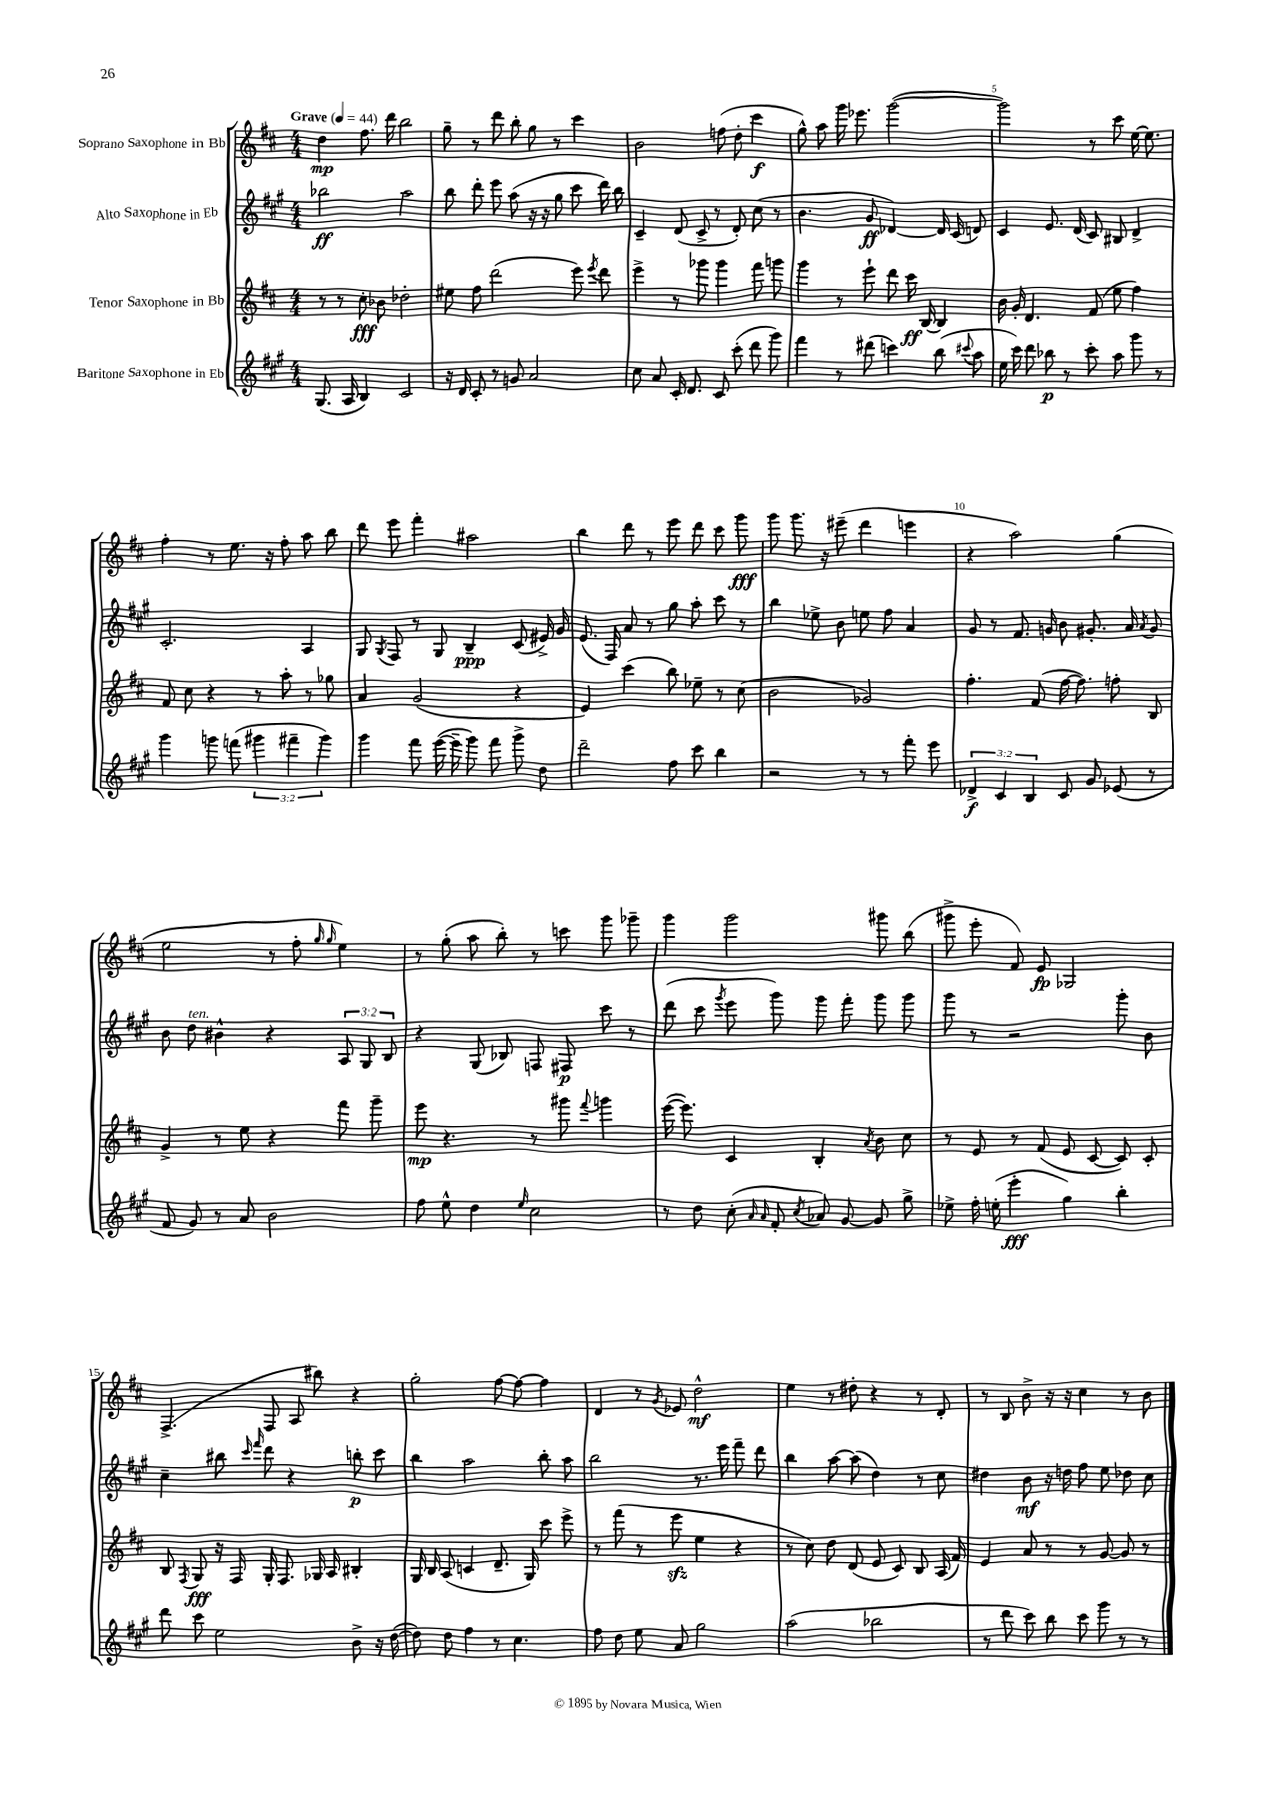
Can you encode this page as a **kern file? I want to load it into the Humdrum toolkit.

**kern	**kern	**kern	**kern
*staff4	*staff3	*staff2	*staff1
*clefG2	*clefG2	*clefG2	*clefG2
*k[f#c#g#]	*k[f#c#]	*k[f#c#g#]	*k[f#c#]
*M4/4	*M4/4	*M4/4	*M4/4
*MM44	*MM44	*MM44	*MM44
(8.G#/	8r	2bb-\	4dd\
.	8r	.	.
16A/	.	.	.
4B/)	8cc#'\	.	8.ff#\
.	8b-\	.	.
.	.	.	16ddd\
2c#/	2dd-'\	2aa\	2bb\
=	=	=	=
16r	8ee#\	8bb\	8gg~\
16d/	.	.	.
8c#'/	8ff#\	8ddd'\	8r
8r	(2ddd\	8eee\	8ddd\
8g/	.	(8aa\	8bb'\
2a/	.	16r	8gg\
.	.	16r	.
.	.	8gg#\	8r
.	8eee\)	8ccc#\	4ccc#\
.	8qeee/	.	.
.	8ddd\	16ddd\)	.
.	.	16bb\	.
=	=	=	=
8cc#\	4eee^\	4c#~/	2b\
8a/	.	.	.
16c#'/	8r	(8d/	.
8.d/	.	.	.
.	8ggg-\	8c#^/	.
8c#/	4ggg-\	8r	(8ff\
(8ccc#'\	.	8d'/)	8dd'\
8ddd\	8fff#\	(8cc#\	4ccc#\
8ggg#\)	8ggg\	8r	.
=	=	=	=
4fff#\	4ggg\	4.b\	8gg^^\)
.	.	.	8aa\
8r	8r	.	16ggg\
.	.	.	8.eee-\
(8ddd#\	8eee`\	8g#/	.
4ccc\)	8ddd\	[4d-/)	([2ggg\
.	16ccc#\	.	.
.	[16B/	.	.
(8bb\	4B/]	16d-/]	.
.	.	(16c#/	.
8qqccc#/	.	.	.
8aa\	.	8d/)	.
=	=	=	=
16ee\	16b\	4c#/	2ggg\])
16ccc#\)	16g'/	.	.
8ddd\	4.d/	.	.
8bb-\	.	8.e/	.
8r	.	.	.
.	.	(16d/	.
8ccc#'\	(8f#/	8c#/)	8r
8aa\	8ee\	8B#/	8ccc#\
8ggg#\	4ff#\)	4d^/	[16ee\
.	.	.	8.ee\]
8r	.	.	.
=	=	=	=
4ggg#\	8f#/	2.c#'/	4ff#'\
.	8cc#\	.	.
8ggg\	4r	.	8r
(8fff\	.	.	8.ee\
6ggg#\	8r	.	.
.	.	.	16r
.	8aa'\	.	8ff#'\
6fff#~\	.	.	.
.	8r	4A/	8aa\
6ggg#\)	.	.	.
.	8gg-\	.	8bb\
=	=	=	=
4ggg#\	4a/	8G#/	8ddd\
.	.	8qG#/	.
.	.	8F#/	8eee\
8fff#\	(2g/	8r	4fff#'\
([16eee\	.	8G#/	.
16eee~\]	.	.	.
8ggg#\)	.	4B~/	2aa#\
8fff#\	.	.	.
8ggg#^\	4r	(8c#/	.
8dd\	.	16e#^/)	.
.	.	16g#/	.
=	=	=	=
2ddd~\	4e/)	(8.e/	4bb\
.	.	16F#/)	.
.	(4ccc#\	8a/	8ddd\
.	.	8r	8r
8ff#\	8bb\)	8gg#\	8eee\
8ccc#\	8ee-~\	8aa'\	8ddd\
4bb\	8r	8ccc#\	8ccc#\
.	(8cc#\	8r	8ggg\
=	=	=	=
2r	2b\	4bb\	8ggg\
.	.	.	8.ggg\
.	.	8ee-^\	.
.	.	.	16r
.	.	8b\	(8eee#~\
8r	2g-/)	8ee\	4ddd\
8r	.	8ff#\	.
8fff#'\	.	4a/	4eee\
8eee\	.	.	.
=	=	=	=
6d-^/	4.ff#'\	8g#/	4r
.	.	8r	.
6c#/	.	.	.
.	.	8.f#/	2aa\)
6B/	.	.	.
.	(8f#/	.	.
.	.	16g/	.
8c#/	[16ff#\	8b\	.
.	8.ff#\])	.	.
8g#/	.	8.g#'/	.
(8e-/	8ff'\	.	(4gg\
.	.	16a/	.
.	.	8qa/	.
8r	8B/	8g#/	.
=	=	=	=
8f#/	4g^/	8b\	2ee\
8g#/)	.	8dd\	.
8r	8r	4b#^^\	.
8a/	8ee\	.	.
2b\	4r	4r	8r
.	.	.	8ff#'\
.	.	.	16qqgg/
.	.	.	16qqgg/
.	8fff#\	12A/	4ee\)
.	.	12G#/	.
.	8ggg~\	.	.
.	.	12B/	.
=	=	=	=
8ff#\	8eee\	4r	8r
8ee^^\	4.r	.	(8gg'\
4dd\	.	(8G#/	8aa\
.	.	8B-/)	8bb'\)
16qqee/	.	.	.
2cc#\	8r	8F/	8r
.	8ggg#\	8F#/	8ccc\
.	8qqfff#/	.	.
.	4ggg\	8ccc#\	8ggg\
.	.	8r	8ggg-~\
=	=	=	=
8r	([16eee\	(8ddd\	4ggg\
.	8.eee\])	.	.
8dd\	.	8ccc#\	.
.	.	8qggg#/	.
(8cc#'\	4c#/	8eee\	2ggg\
16qqa/	.	.	.
16qqa/	.	.	.
8f#'/	.	8ggg#\)	.
8qcc#/	.	.	.
8a-/)	4B'/	8ggg#\	.
[8g#/	.	8fff#'\	.
.	8qa/	.	.
8g#/]	8b\	8ggg#\	8ggg#\
8gg#^\	8cc#\	8ggg#\	(8bb\
=	=	=	=
8ee-^\	8r	8ggg#\	8ggg#^\
16ff#'\	8e/	8r	8eee'\
(16ee'\	.	.	.
4eee'\	8r	2r	8f#/)
.	(8f#/	.	8e/
4gg#\)	8e/	.	2G-/
.	[8c#/	.	.
4bb'\	8c#/])	8ggg#'\	.
.	8c#'/	8b\	.
=	=	=	=
8ddd\	8B/	4cc#~\	(4.F#^/
.	8qF#/	.	.
8ccc#\	8G/	.	.
2ee\	16r	8bb#\	.
.	16F#/	.	.
.	.	16qqccc#/	.
.	.	16qqfff#/	.
.	16G'/	8ddd\	8F#/
.	8.F#/	.	.
.	.	4r	8A/
.	16G-/	.	8bb#\)
.	16A/	.	.
8b^\	4B#'/	8bb'\	4r
16r	.	8ccc#\	.
([16dd\	.	.	.
=	=	=	=
8dd\])	16G/	4bb\	2gg'\
.	16B/	.	.
8dd\	(8A/	.	.
4ff#\	4c/	2aa\	.
8r	8.d~/	.	[8ff#\
4.cc#\	.	.	8ff#\_
.	16G/)	.	.
.	8ccc#\	8bb'\	4ff#\]
.	8eee^\	8aa\	.
=	=	=	=
8ff#\	8r	2bb\	4d/
8dd\	(8fff#\	.	.
8ee\	8r	.	8r
.	.	.	8qg/
8a/	8eee\	.	8e-/
2gg#\	4ee\	8.r	2dd^^\
.	.	16eee\	.
.	4r	8fff#~\	.
.	.	8ddd\	.
=	=	=	=
(2aa\	8r	4bb\	4ee\
.	8cc#\)	.	.
.	8dd\	[8aa\	8r
.	(8d/	(8aa\]	8dd#'\
2bb-\	8e/	4dd\)	4r
.	8c#/)	.	.
.	8B/	8r	8r
.	(16A/	8cc#\	8d'/
.	16f#/)	.	.
=	=	=	=
8r	4e/	4dd#\	8r
8ddd\	.	.	8B/
8ccc#\)	8a/	8b\	8b^\
8bb\	8r	16r	16r
.	.	16dd\	16r
8ccc#\	8r	8ff#\	4cc#\
8ggg#\	[8g/	8ee\	.
8r	8g/]	8dd-\	8r
8r	8r	8cc#\	8b\
==	==	==	==
*-	*-	*-	*-
